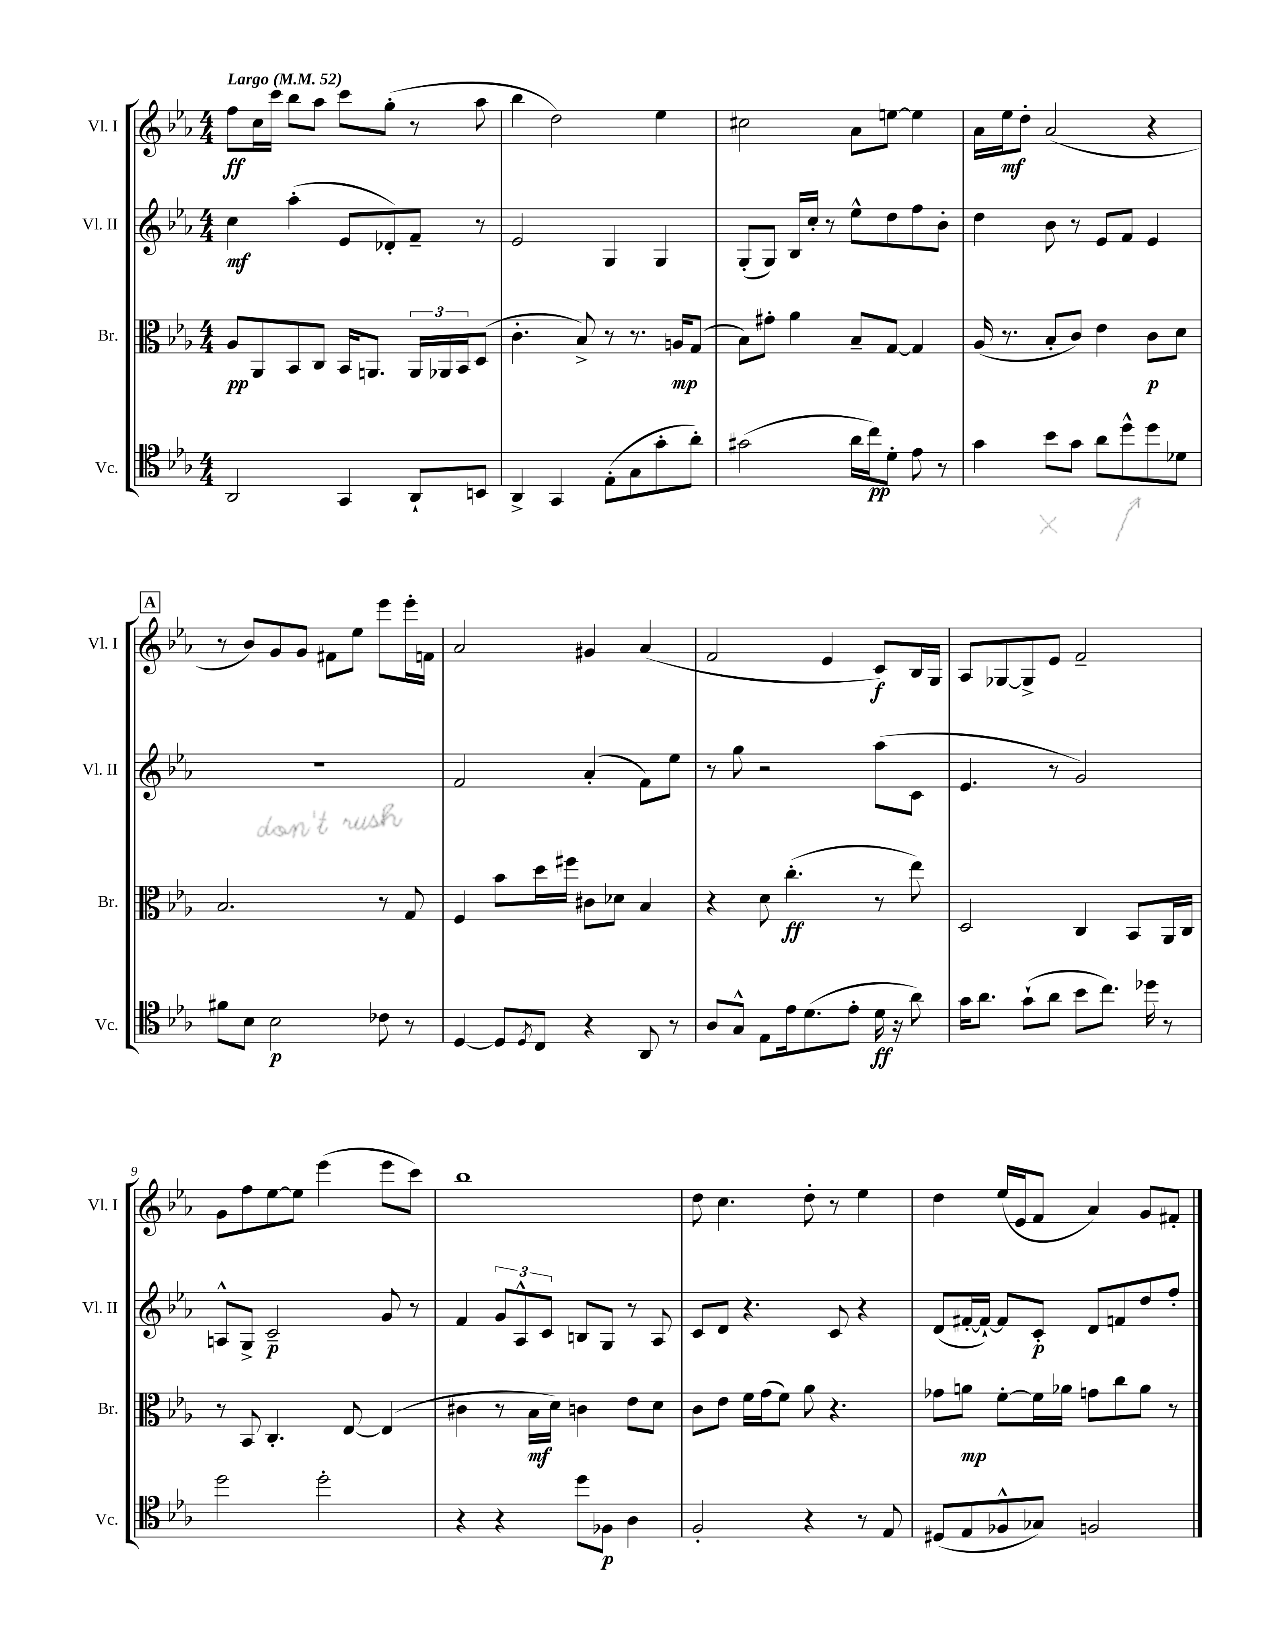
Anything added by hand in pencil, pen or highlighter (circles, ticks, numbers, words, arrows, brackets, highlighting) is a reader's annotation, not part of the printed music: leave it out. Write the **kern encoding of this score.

**kern	**dynam	**kern	**dynam	**kern	**dynam	**kern	**dynam
*part4	*part4	*part3	*part3	*part2	*part2	*part1	*part1
*staff4	*staff4	*staff3	*staff3	*staff2	*staff2	*staff1	*staff1
*I"Vc.	*	*I"Br.	*	*I"Vl. II	*	*I"Vl. I	*
*I'Vc.	*	*I'Br.	*	*I'Vl. II	*	*I'Vl. I	*
*clefC4	*	*clefC3	*	*clefG2	*	*clefG2	*
*k[b-e-a-]	*	*k[b-e-a-]	*	*k[b-e-a-]	*	*k[b-e-a-]	*
*M4/4	*	*M4/4	*	*M4/4	*	*M4/4	*
*MM52	*	*MM52	*	*MM52	*	*MM52	*
=1	=1	=1	=1	=1	=1	=1	=1
!	!	!	!	!	!	!LO:TX:a:B:t=Largo	!
2AA-/	.	8A-/L	pp	4cc\	mf	8ff\L	ff
.	.	8AA-/	.	.	.	16cc\L	.
.	.	.	.	.	.	16ccc\JJ	.
.	.	8BB-/	.	(4aa-'\	.	8bb-\L	.
.	.	8C/J	.	.	.	8aa-\J	.
4GG/	.	16BB-/KL	.	8e-/L	.	8ccc\L	.
.	.	8.AAn/J	.	.	.	.	.
.	.	.	.	8d-X'/)	.	(8gg'\J	.
8AA-`/L	.	24AA/LL	.	8f~/J	.	8r	.
.	.	24AA-X/	.	.	.	.	.
.	.	24BB-/J	.	.	.	.	.
8BBn/J	.	(8D/J	.	8r	.	8aa-\	.
=2	=2	=2	=2	=2	=2	=2	=2
4AA-^/	.	4.c'\	.	2e-/	.	4bb-\	.
4GG/	.	.	.	.	.	2dd\)	.
.	.	8B-^/)	.	.	.	.	.
(8E-'\L	.	8r	.	4G/	.	.	.
8G\	.	8.r	.	.	.	.	.
8g'\	.	.	.	4G/	.	4ee-\	.
.	.	16An/KL	mp	.	.	.	.
8a-'\J)	.	(8G/J	.	.	.	.	.
=3	=3	=3	=3	=3	=3	=3	=3
(2g#X\	.	8B-\L)	.	(8G'/L	.	2cc#X\	.
.	.	8g#X'\J	.	8G/J)	.	.	.
.	.	4a-\	.	16B-/LL	.	.	.
.	.	.	.	16cc'/JJ	.	.	.
.	.	.	.	8r	.	.	.
16a-\LL	.	8B-~/L	.	8ee-^^\L	.	8a-\L	.
16cc\J)	pp	.	.	.	.	.	.
8d'\J	.	[8G/J	.	8dd\	.	[8een\J	.
8e-\	.	4G/]	.	8ff\	.	4ee\]	.
8r	.	.	.	8b-'\J	.	.	.
=4	=4	=4	=4	=4	=4	=4	=4
4g\	.	(16A-/	.	4dd\	.	16a-\LL	.
.	.	8.r	.	.	.	16ee-\J	mf
.	.	.	.	.	.	8dd'\J	.
8b-\L	.	8B-'/L	.	8b-\	.	(2a-/	.
8g\J	.	8c/J)	.	8r	.	.	.
8a-\L	.	4e-\	.	8e-/L	.	.	.
8dd^^\	.	.	.	8f/J	.	.	.
8dd\	.	8c\L	p	4e-/	.	4r	.
8d-X\J	.	8d\J	.	.	.	.	.
!!LO:LB:g=z
!!LO:REH:place=s1:t=A
=5	=5	=5	=5	=5	=5	=5	=5
8f#X\L	.	2.B-/	.	1r	.	8r	.
8B-\J	.	.	.	.	.	8b-/L)	.
2B-\	p	.	.	.	.	8g/	.
.	.	.	.	.	.	8g/J	.
.	.	.	.	.	.	8f#X\L	.
.	.	.	.	.	.	8ee-\J	.
8c-X\	.	8r	.	.	.	8eee-\L	.
8r	.	8G/	.	.	.	16eee-'\L	.
.	.	.	.	.	.	16fn\JJ	.
=6	=6	=6	=6	=6	=6	=6	=6
[4D/	.	4F/	.	2f/	.	2a-/	.
8D/L]	.	8b-\L	.	.	.	.	.
8qD/	.	.	.	.	.	.	.
8C/J	.	16dd\L	.	.	.	.	.
.	.	16ff#X\JJ	.	.	.	.	.
4r	.	8c#X\L	.	(4a-'/	.	4g#X/	.
.	.	8d-X\J	.	.	.	.	.
8AA-/	.	4B-/	.	8f\L)	.	(4a-/	.
8r	.	.	.	8ee-\J	.	.	.
=7	=7	=7	=7	=7	=7	=7	=7
8A-/L	.	4r	.	8r	.	2f/	.
8G^^/J	.	.	.	8gg\	.	.	.
8E-\L	.	8d\	.	2r	.	.	.
16e-\k	.	(4.cc'\	ff	.	.	.	.
(8.d\	.	.	.	.	.	.	.
.	.	.	.	.	.	4e-/	.
8e-'\J	.	.	.	.	.	.	.
16d\	ff	8r	.	(8aa-\L	.	8c/L)	f
16r	.	.	.	.	.	.	.
8a-\)	.	8ee-\)	.	8c\J	.	16B-/L	.
.	.	.	.	.	.	16G/JJ	.
=8	=8	=8	=8	=8	=8	=8	=8
16g\KL	.	2D/	.	4.e-/	.	8A-/L	.
8.a-\J	.	.	.	.	.	.	.
.	.	.	.	.	.	[8G-X/	.
(8g`\L	.	.	.	.	.	8G-^/]	.
8a-\J	.	.	.	8r	.	8e-/J	.
8b-\L	.	4C/	.	2g/)	.	2f~/	.
8.cc\J)	.	.	.	.	.	.	.
.	.	8BB-/L	.	.	.	.	.
16dd-X\	.	.	.	.	.	.	.
8r	.	16AA-/L	.	.	.	.	.
.	.	16C/JJ	.	.	.	.	.
!!LO:LB:g=z
=9	=9	=9	=9	=9	=9	=9	=9
2dd\	.	8r	.	8An^^/L	.	8g\L	.
.	.	8BB-/	.	8G^/J	.	8ff\	.
.	.	4.C'/	.	2c~/	p	[8ee-\	.
.	.	.	.	.	.	8ee-\J]	.
2dd'\	.	.	.	.	.	(4eee-\	.
.	.	[8E-/	.	.	.	.	.
.	.	(4E-/]	.	8g/	.	8eee-\L	.
.	.	.	.	8r	.	8ccc\J)	.
=10	=10	=10	=10	=10	=10	=10	=10
4r	.	4c#X\	.	4f/	.	1bb-	.
4r	.	8r	.	12g/L	.	.	.
.	.	.	.	12A-^^/	.	.	.
.	.	16B-\LL	mf	.	.	.	.
.	.	.	.	12c/J	.	.	.
.	.	16d\JJ)	.	.	.	.	.
8dd\L	.	4cn\	.	8Bn/L	.	.	.
8F-X\J	p	.	.	8G/J	.	.	.
4A-\	.	8e-\L	.	8r	.	.	.
.	.	8d\J	.	8A-/	.	.	.
=11	=11	=11	=11	=11	=11	=11	=11
2F'/	.	8c\L	.	8c/L	.	8dd\	.
.	.	8e-\J	.	8d/J	.	4.cc\	.
.	.	16f\LL	.	4.r	.	.	.
.	.	(16g\J	.	.	.	.	.
.	.	8f\J)	.	.	.	.	.
4r	.	8a-\	.	.	.	8dd'\	.
.	.	4.r	.	8c/	.	8r	.
8r	.	.	.	4r	.	4ee-\	.
8E-/	.	.	.	.	.	.	.
=12	=12	=12	=12	=12	=12	=12	=12
(8D#X/L	.	8g-X\L	.	(8d/L	.	4dd\	.
8E-/	.	8an\J	mp	[16f#X'/L	.	.	.
.	.	.	.	16f#`/JJ_)	.	.	.
8F-X^^/	.	[8f'\L	.	8f#/L]	.	(16ee-/LL	.
.	.	.	.	.	.	16e-/J	.
8G-X/J)	.	16f\L]	.	8c'/J	p	8f/J	.
.	.	16a-X\JJ	.	.	.	.	.
2Fn/	.	8gn\L	.	8d/L	.	4a-/)	.
.	.	8cc\	.	8fn/	.	.	.
.	.	8a-\J	.	8dd/	.	8g/L	.
.	.	8r	.	8ff'/J	.	8f#X'/J	.
==	==	==	==	==	==	==	==
*-	*-	*-	*-	*-	*-	*-	*-
